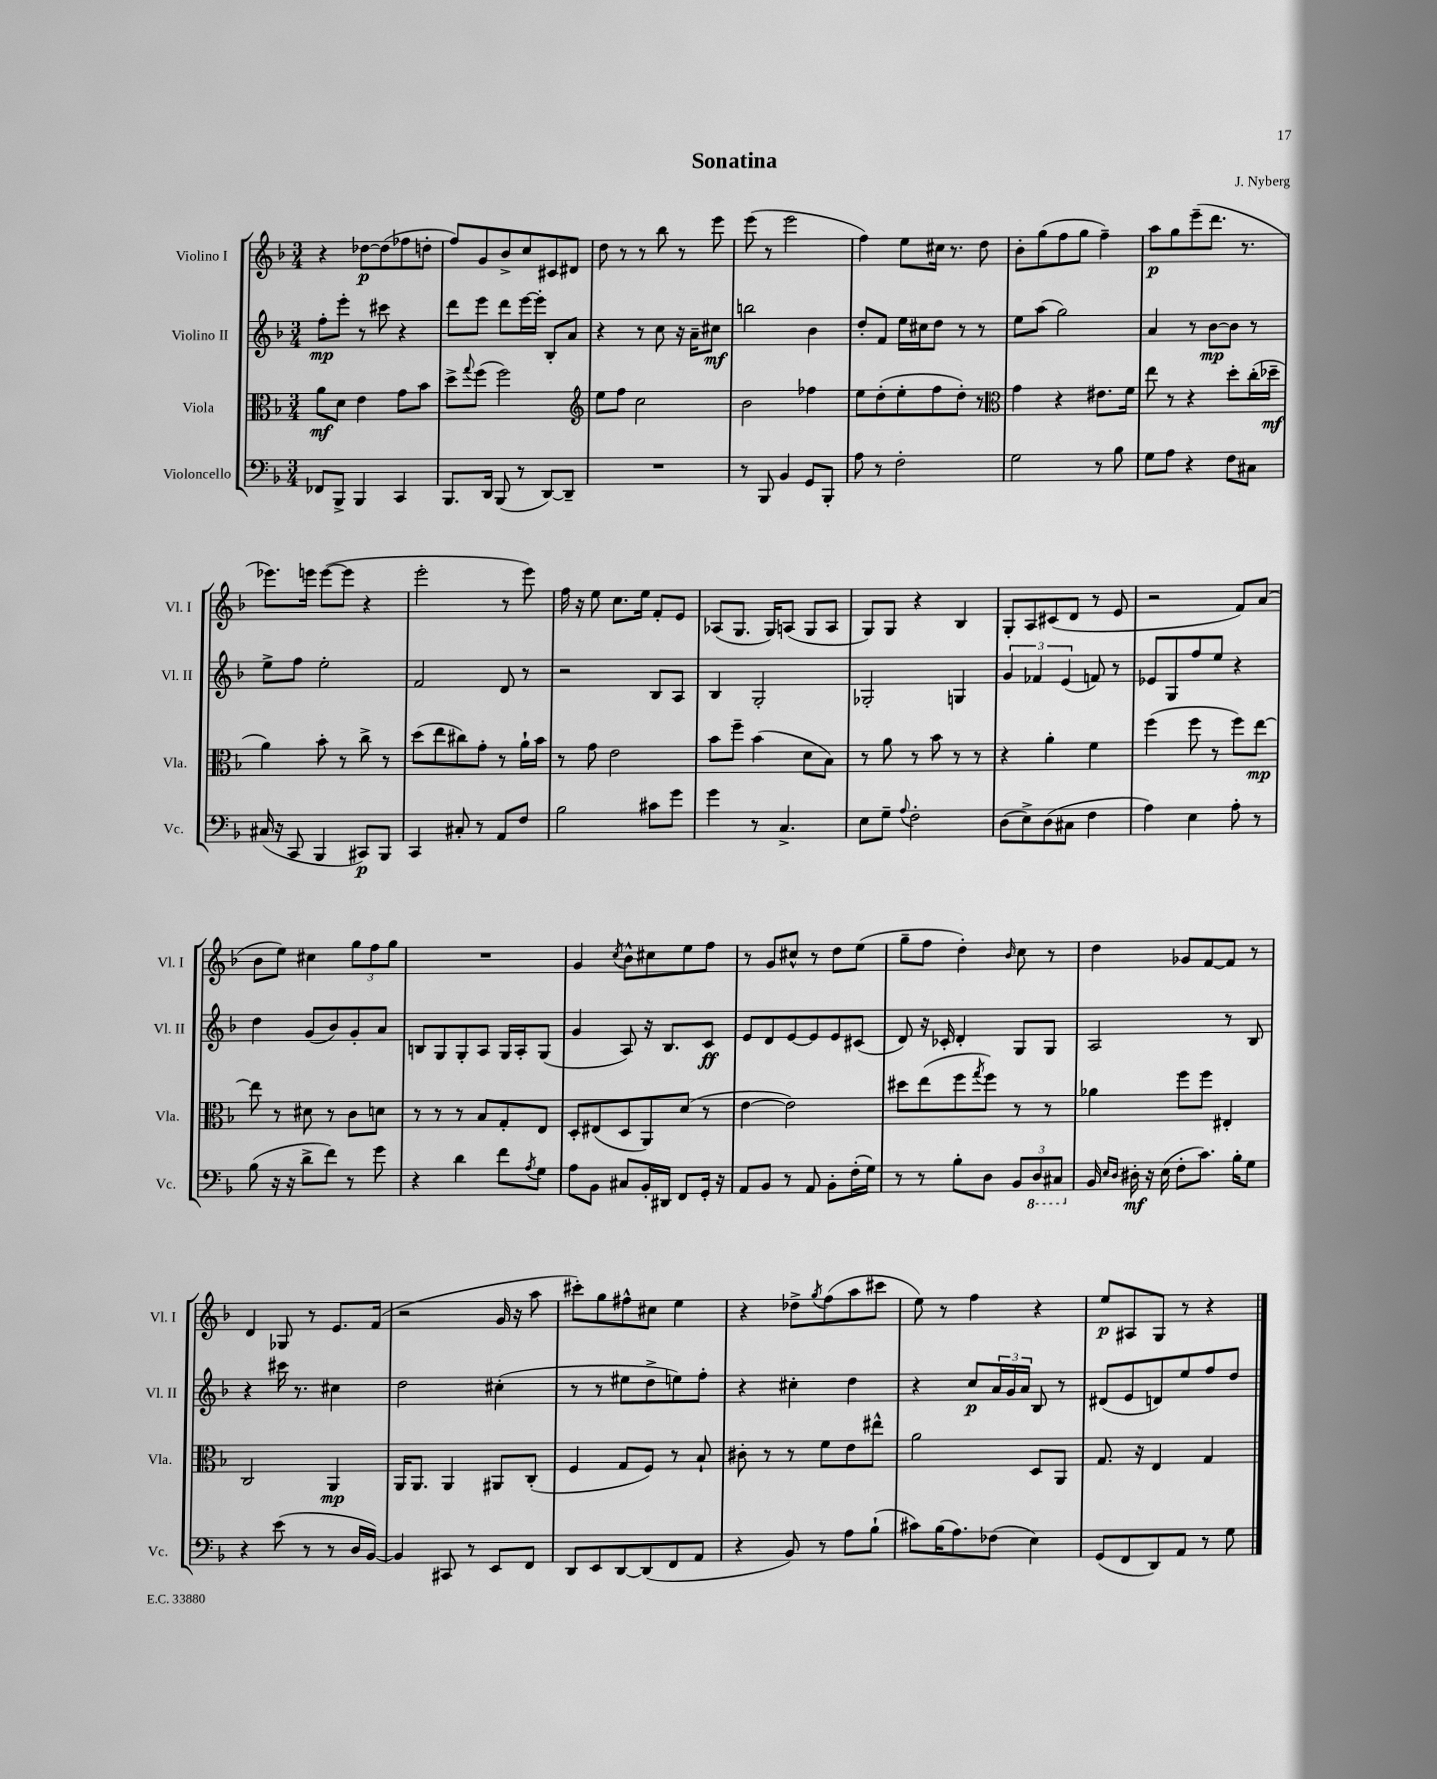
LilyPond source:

\header { title = "Sonatina" composer = "J. Nyberg" }
<<
\new StaffGroup <<
\new Staff = "s0" \with { instrumentName = "Violino I" shortInstrumentName = "Vl. I" } {
    \clef treble \key f \major \numericTimeSignature \time 3/4
    r4 des''8~\p des''8( fes''8 d''8-. |
    f''8) g'8 bes'8-> c''8 cis'8 dis'8 |
    d''8 r8 r8 bes''8 r8 e'''8 |
    e'''8( r8 e'''2 |
    f''4) e''8 cis''16 r8. d''8 |
    bes'8-. g''8( f''8 g''8 f''4--) |
    a''8\p g''8 e'''8--( d'''8. r8. |
    ees'''8.) e'''16 e'''8~( e'''8 r4 |
    e'''2-. r8 e'''8) |
    f''16 r16 e''8 c''8. e''16 f'8-. e'8 |
    aes8( g8. g16) a8( g8 a8 |
    g8) g8 r4 bes4 |
    g8-. a8 cis'8( d'8 r8 e'8 |
    r2 f'8) a'8( |
    bes'8 e''8) cis''4 \tuplet 3/2 { g''8 f''8 g''8 } |
    R2. |
    g'4 \acciaccatura { c''8 } bes'8-^ cis''8 e''8 f''8 |
    r8 g'8 cis''8-^ r8 d''8 e''8( |
    g''8-- f''8 d''4-.) \grace { bes'16 } c''8 r8 |
    d''4 ges'8 f'8~ f'8 r8 |
    d'4 ges8 r8 e'8. f'16( |
    r2 g'16 r16 a''8 |
    cis'''8-.) g''8 fis''8-^ cis''8 e''4 |
    r4 des''8-> \acciaccatura { g''8 } f''8( a''8 cis'''8 |
    e''8) r8 f''4 r4 |
    e''8\p ais8 g8 r8 r4 \bar "|." |
}
\new Staff = "s1" \with { instrumentName = "Violino II" shortInstrumentName = "Vl. II" } {
    \clef treble \key f \major \numericTimeSignature \time 3/4
    f''8-.\mp e'''8-. r8 cis'''8 r4 |
    d'''8 e'''8 d'''8 e'''16~ e'''16-. bes8-. a'8 |
    r4 r8 c''8 r16 a'16-- cis''8\mf |
    b''2 bes'4 |
    d''8-. f'8 e''16 cis''16 d''8 r8 r8 |
    e''8 a''8( g''2) |
    a'4 r8 bes'8~\mp bes'8 r8 |
    e''8-> f''8 e''2-. |
    f'2 d'8 r8 |
    r2 bes8 a8 |
    bes4 g2-. |
    ges2-. g4 |
    \tuplet 3/2 { g'4 fes'4 e'4( } f'8) r8 |
    ees'8 g8 f''8 e''8 r4 |
    d''4 g'8( bes'8) g'8-. a'8 |
    b8 g8 g8-. a8 g16 a16-. g8( |
    g'4 a8) r16 bes8. c'8\ff |
    e'8 d'8 e'8~ e'8 e'8 cis'8( |
    d'8) r16 ces'16-. d'4-. g8 g8 |
    a2 r8 bes8 |
    r4 cis'''16 r8. cis''4 |
    d''2 cis''4-.( |
    r8 r8 eis''8 d''8-> e''8) f''8-. |
    r4 cis''4-. d''4 |
    r4 c''8\p \tuplet 3/2 { a'16 g'16 a'16 } bes8 r8 |
    dis'8( e'8 d'8) e''8 f''8 d''8 \bar "|." |
}
\new Staff = "s2" \with { instrumentName = "Viola" shortInstrumentName = "Vla." } {
    \clef alto \key f \major \numericTimeSignature \time 3/4
    a'8\mf d'8 e'4 g'8 bes'8 |
    d''8-> \appoggiatura { g''8 } f''8( f''2) |
    \clef treble e''8 f''8 c''2 |
    bes'2 fes''4 |
    e''8 d''8-.( e''8-. f''8 d''8-.) r8 |
    \clef alto g'4 r4 eis'8. f'16 |
    e''8 r8 r4 d''8-. c''16-.( des''16--\mf |
    a'4) bes'8-. r8 c''8-> r8 |
    d''8( e''8 cis''8) g'8-. r8 a'16-! bes'16 |
    r8 g'8 e'2 |
    bes'8 f''8-- bes'4( d'8 bes8) |
    r8 a'8 r8 bes'8 r8 r8 |
    r4 a'4-. f'4 |
    f''4( f''8 r8 f''8) e''8~\mp |
    e''8 r8 dis'8 r8 c'8 d'8 |
    r8 r8 r8 bes8 g8-. e8 |
    d8-. eis8( d8 a,8) d'8( r8 |
    e'4~ e'2) |
    dis''8 e''8( f''8 \acciaccatura { g''8 } f''8) r8 r8 |
    aes'4 f''8 f''8 eis4-. |
    c2 a,4\mp |
    a,16 a,8. a,4 ais,8 c8-.( |
    f4 g8 f8) r8 bes8-! |
    cis'8-. r8 r8 f'8 e'8 eis''8-^ |
    a'2 d8 a,8 |
    g8. r16 e4 g4 \bar "|." |
}
\new Staff = "s3" \with { instrumentName = "Violoncello" shortInstrumentName = "Vc." } {
    \clef bass \key f \major \numericTimeSignature \time 3/4
    fes,8 bes,,8-> bes,,4 c,4 |
    bes,,8. d,16 bes,,8( r8 d,8~) d,8-- |
    R2. |
    r8 bes,,8 bes,4 g,8 bes,,8-. |
    a8 r8 f2-. |
    g2 r8 bes8 |
    g8 a8 r4 f8 cis8 |
    cis16( r16 c,8 bes,,4 cis,8\p) bes,,8 |
    c,4 cis8-. r8 a,8 f8 |
    bes2 cis'8 g'8 |
    g'4 r8 c4.-> |
    e8 g8-- \appoggiatura { a8 } f2-. |
    d8( e8->) d8( cis8 f4 |
    a4) e4 a8-. r8 |
    bes8( r16 r16 d'8-> f'8) r8 g'8 |
    r4 d'4 f'8 \acciaccatura { a8 } g8 |
    a8 bes,8 cis8 bes,16-. dis,16 f,8 g,16-. r16 |
    a,8 bes,8 r8 a,8 bes,8-. f16-.( g16) |
    r8 r8 bes8-. d8 \tuplet 3/2 { bes,8 \ottava #-1 d,8 cis,8 \ottava #0 } |
    bes,16 \grace { e16 d16 } dis16-.\mf r16 e16( f8-. c'8.) bes16-. g8 |
    r4 e'8( r8 r8 d16 bes,16~) |
    bes,4 cis,8 r8 e,8 f,8 |
    d,8 e,8 d,8~ d,8( f,8 a,8 |
    r4 bes,8) r8 a8 bes8-!( |
    cis'8) bes16( a8.) fes8( e4) |
    g,8( f,8 d,8) a,8 r8 g8 \bar "|." |
}
>>
>>
\layout { \context { \Score \remove "Bar_number_engraver" } }
